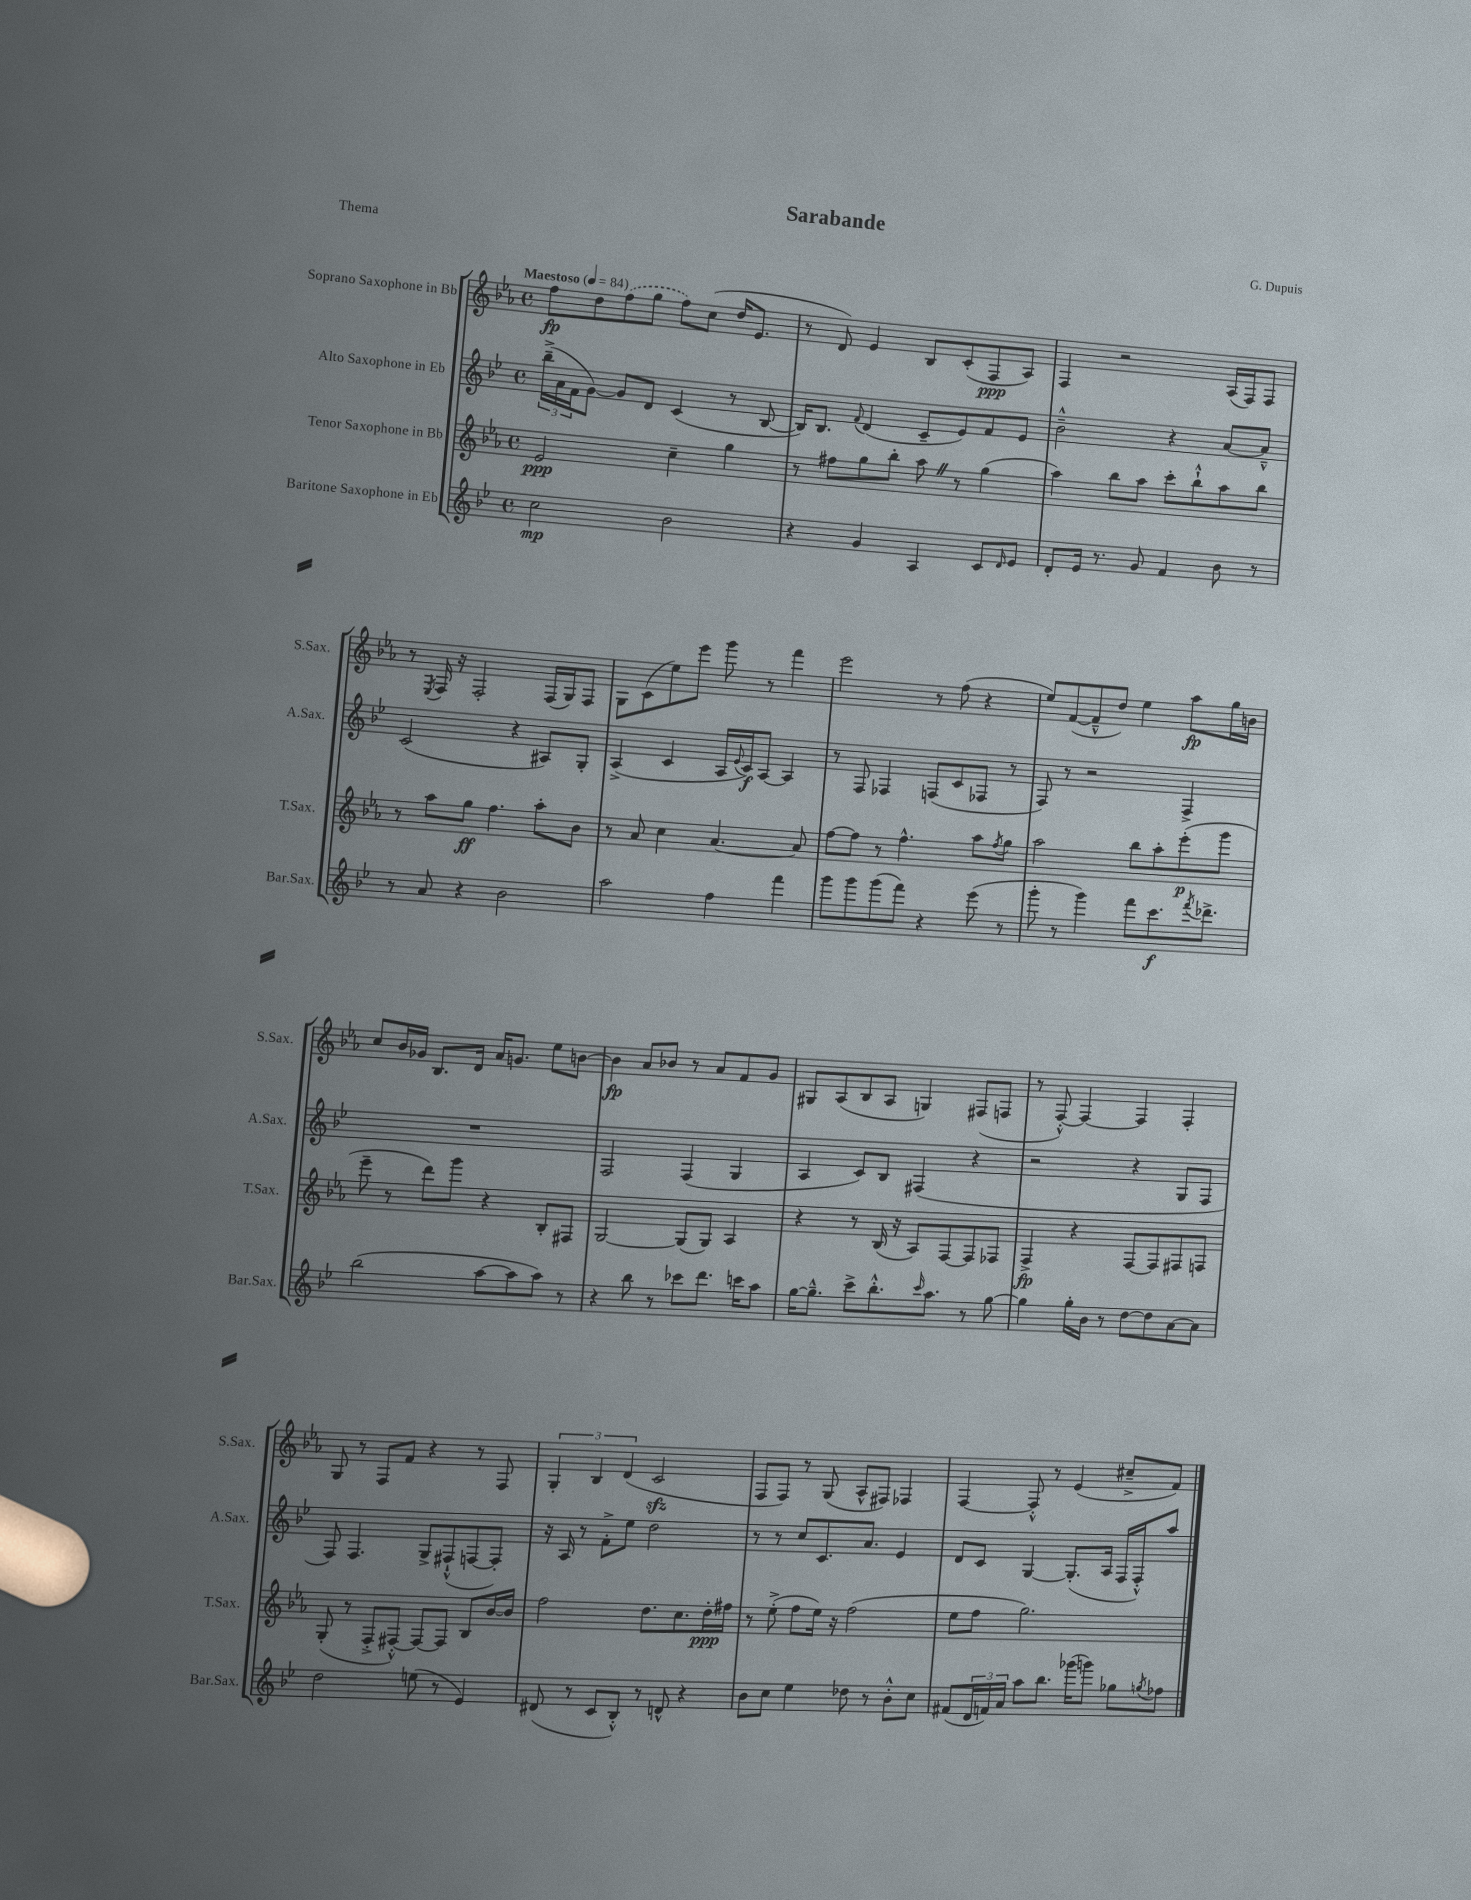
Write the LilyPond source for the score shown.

\header { title = "Sarabande" composer = "G. Dupuis" piece = "Thema" }
<<
\new StaffGroup <<
\new Staff = "s0" \with { instrumentName = "Soprano Saxophone in Bb" shortInstrumentName = "S.Sax." } {
    \clef treble \key ees \major \defaultTimeSignature \time 4/4 \tempo "Maestoso" 4 = 84
    f''8\fp d''8 \once \slurDashed f''8( g''8 f''8) c''8( d''16 ees'8. |
    r8 d'8) ees'4 bes8 c'8-.( f8\ppp aes8) |
    f4 r2 aes16( f16) f8 |
    r8 \acciaccatura { ees8 } f16 r16 f2-. f16( g16) f8 |
    g8 c'8( ees''8) ees'''8 g'''8 r8 f'''4 |
    ees'''2 r8 f''8( r4 |
    ees''8) f'8~( f'8---^ d''8) ees''4 aes''8\fp g''16 b'16 |
    c''8 bes'16 ges'16 bes8. d'16 aes'16 g'8. ees''8 b'8~ |
    b'4\fp aes'8 bes'8 r8 aes'8 f'8 g'8 |
    gis8 aes8( bes8 aes8 g4) fis8( f8 |
    r8 f8~-.-^) f4~ f4 f4-. |
    g8 r8 f8 f'8 r4 r8 f8 |
    \tuplet 3/2 { g4-. bes4 d'4( } c'2\sfz |
    f8 f8) r8 g8( aes8-^ fis8) fes4 |
    f4~ f8-.-^ r8 ees'4( cis''8---> f'8) \bar "|." |
}
\new Staff = "s1" \with { instrumentName = "Alto Saxophone in Eb" shortInstrumentName = "A.Sax." } {
    \clef treble \key bes \major \defaultTimeSignature \time 4/4
    \tuplet 3/2 { bes''16--->( a'16 f'16 } g'8~) g'8 d'8 c'4( r8 bes8~ |
    bes16) bes8. \appoggiatura { f'8 } d'4( c'8-- ees'8) f'8 ees'8 |
    bes'2---^ r4 a'8~ a'8---^ |
    c'2( r4 ais8) g8-. |
    a4->( c'4 a16 \appoggiatura { ees'8 } c'16\f) a8~ a4 |
    r8 f8 fes4 f8( c'8 fes8 r8 |
    f8) r8 r2 f4-> |
    R1 |
    f2 f4( g4 |
    a4 c'8) bes8 fis4( r4 |
    r2 r4 g8 f8 |
    f8) f4. g8-> fis8-!-^( f8~ f8-.) |
    r16 a16 r8 f'8-.-> ees''8 d''2 |
    r8 r8 c''8 c'8. a'8. ees'4 |
    d'8 c'8 g4~ g8.-.( a16 f16 f16-.-^) a''8 \bar "|." |
}
\new Staff = "s2" \with { instrumentName = "Tenor Saxophone in Bb" shortInstrumentName = "T.Sax." } {
    \clef treble \key ees \major \defaultTimeSignature \time 4/4
    ees'2\ppp c''4-- g''4 |
    r8 fis''8 g''8 bes''8-. aes''8 \once \override BreathingSign.text = \markup { \musicglyph "scripts.caesura.straight" } \breathe r8 g''4( |
    aes''4) bes''8 aes''8 c'''8-. bes''8-!-^ aes''8 bes''8 |
    r8 aes''8 g''8\ff f''4. aes''8-. bes'8 |
    r8 aes'8 c''4 aes'4.~ aes'8 |
    f''8~ f''8 r8 f''4.-^ aes''8 \acciaccatura { f''8 } g''8 |
    aes''2 bes''8 aes''8-. ees'''8-.\p( g'''8 |
    ees'''8-- r8 d'''8) g'''8 r4 bes8-. fis8 |
    g2~ g8( g8) aes4 |
    r4 r8 bes16( r16 aes8) f8~ f8 fes8 |
    f4->\fp r4 f8~ f8 fis8 f8 |
    g8-.( r8 f8-.-> fis8~-.-^) fis8~ fis8 bes8 bes'16~ bes'16 |
    f''2 d''8. c''8. d''16-.\ppp fis''16 |
    r8 ees''8-.->( f''8 ees''16) r16 f''2( |
    ees''8 f''8 g''2.) \bar "|." |
}
\new Staff = "s3" \with { instrumentName = "Baritone Saxophone in Eb" shortInstrumentName = "Bar.Sax." } {
    \clef treble \key bes \major \defaultTimeSignature \time 4/4
    c''2\mp bes'2 |
    r4 g'4 a4 c'8 \grace { d'16 } ees'8 |
    d'8-. ees'16 r8. g'8 f'4 bes'8 r8 |
    r8 a'8 r4 bes'2 |
    a''2 f''4 f'''4 |
    g'''8 g'''8 g'''8( f'''8) r4 ees'''8( r8 |
    g'''8-. r8 g'''4) f'''8 c'''8.\f \acciaccatura { f'''8 } des'''8.-> |
    bes''2( a''8~ a''8 a''8) r8 |
    r4 bes''8 r8 ces'''8 d'''8. c'''16 a''8 |
    g''16~ g''8.---^ c'''8-> bes''8.-.-^ \grace { c'''16 } a''8. r8 g''8~ |
    g''4 g''16-. bes'16 r8 d''8~ d''8 a'8~ a'8 |
    d''2 e''8( r8 ees'4) |
    dis'8( r8 c'8 bes8-.-^) r8 d'8-^ r4 |
    bes'8 c''8 ees''4 des''8 r8 bes'8-.-^ c''8 |
    fis'8( \tuplet 3/2 { d'16 f'16) a'16 } a''8 bes''8. ges'''16( g'''8) ges''8 \acciaccatura { g''8 } fes''8 \bar "|." |
}
>>
>>
\layout { \context { \Score \remove "Bar_number_engraver" } }
